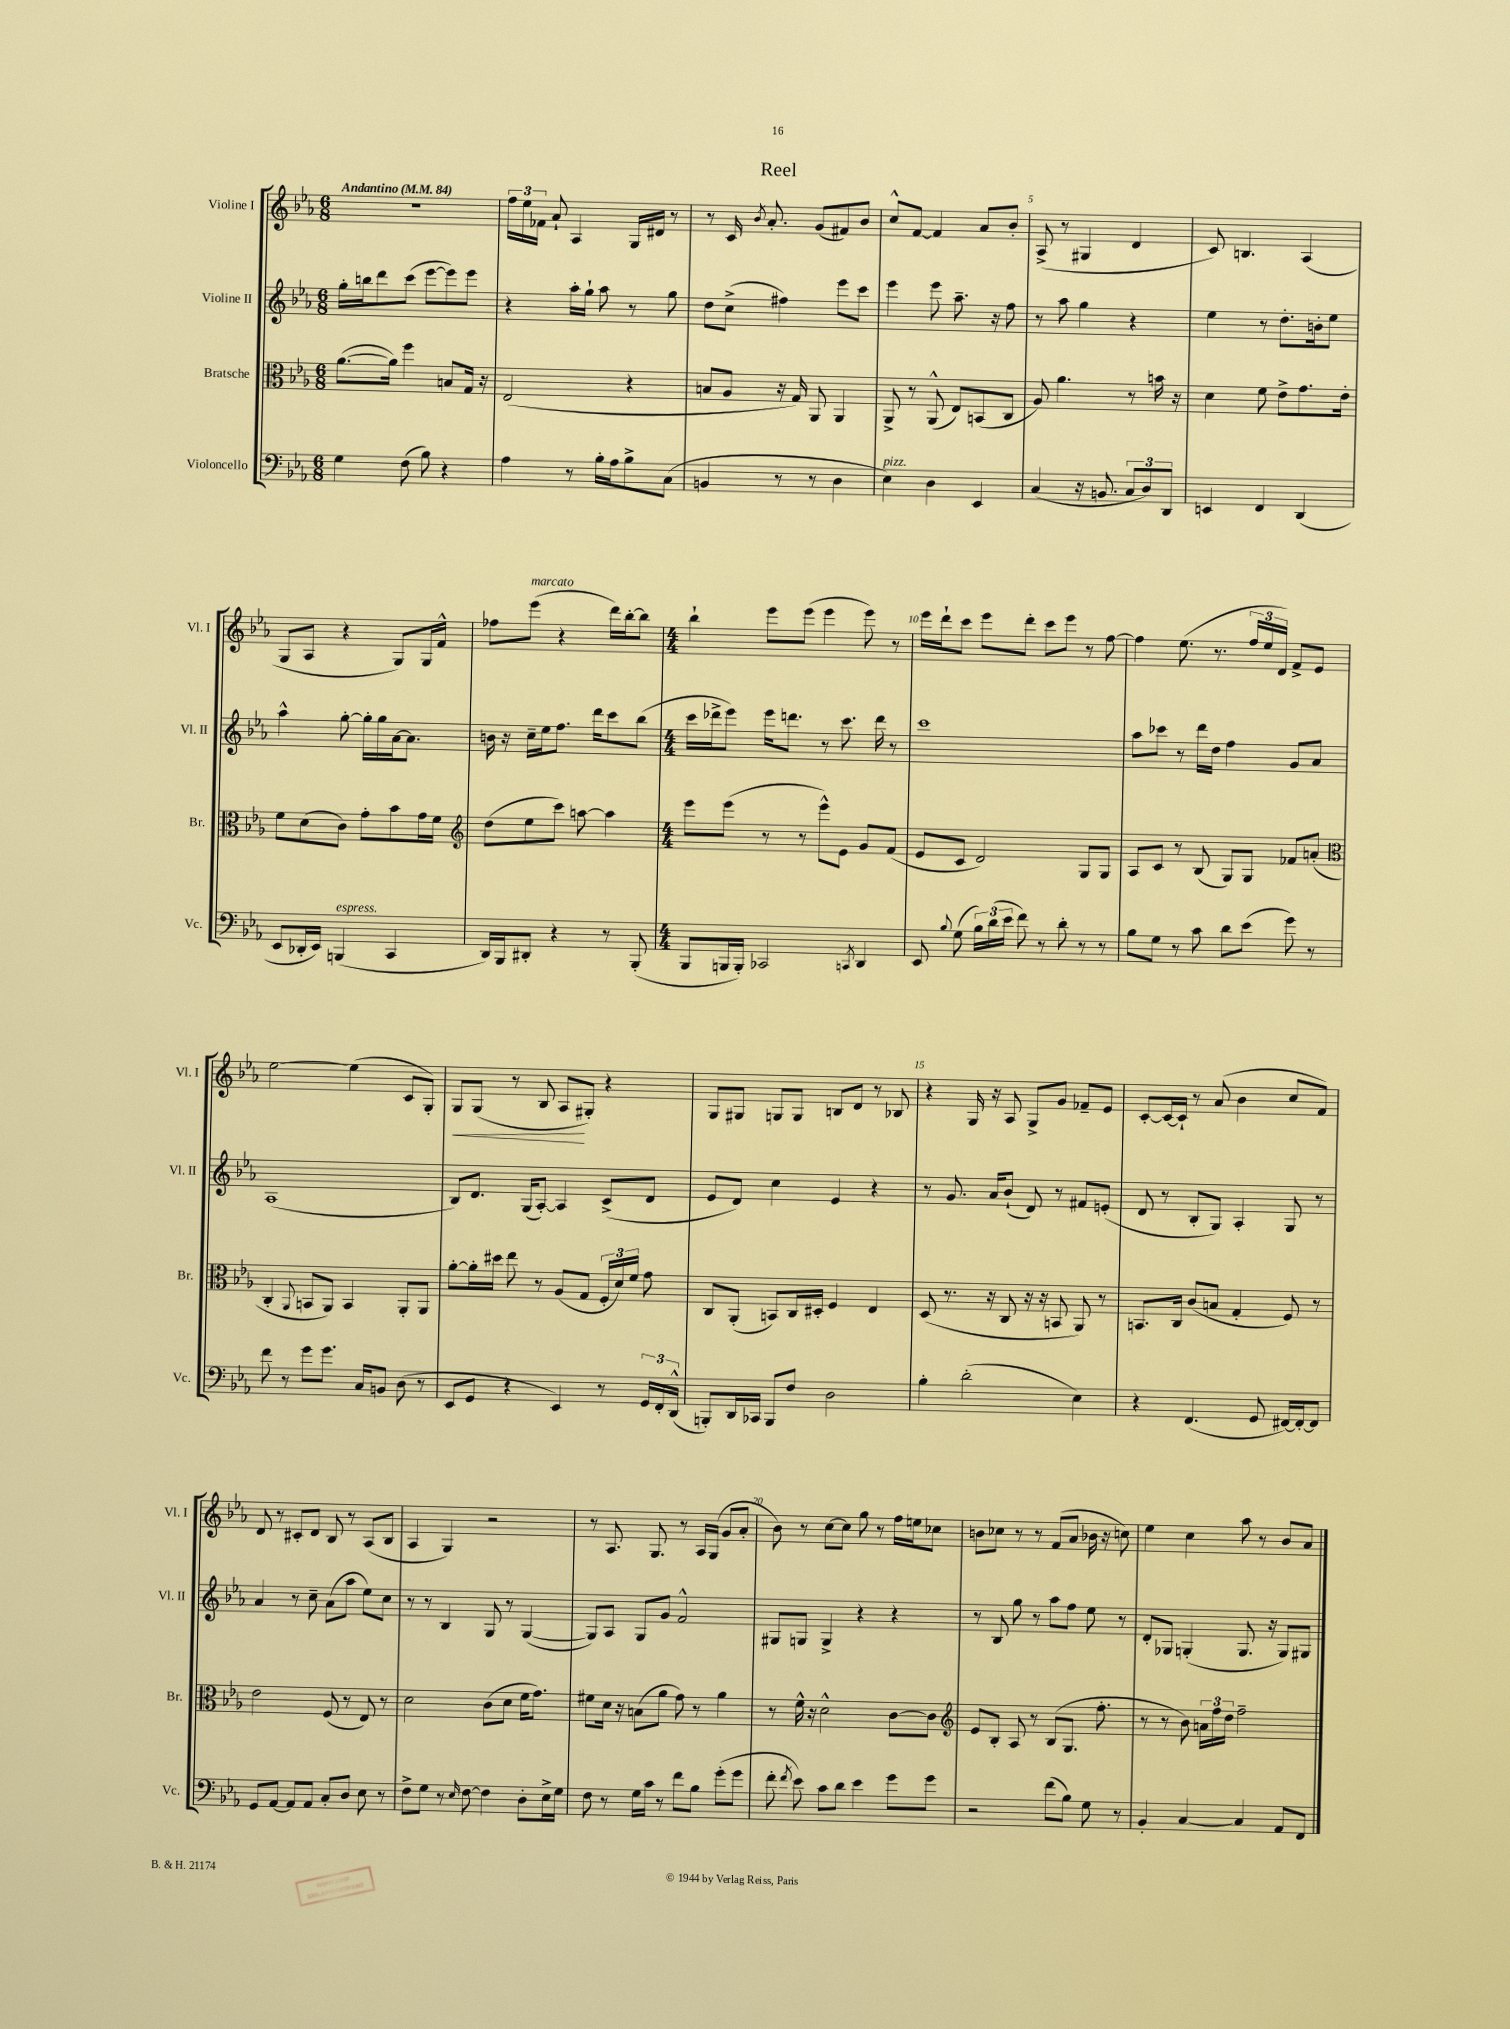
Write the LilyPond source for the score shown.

\header { title = "Reel" }
<<
\new StaffGroup <<
\new Staff = "s0" \with { instrumentName = "Violine I" shortInstrumentName = "Vl. I" } {
    \clef treble \key ees \major \numericTimeSignature \time 6/8 \tempo "Andantino" 4 = 84
    \autoBeamOff r2. |
    \tuplet 3/2 { f''16[ ees''16 fes'16] } aes'8-! aes4 g16[ dis'16] r8 |
    r8 c'16 \acciaccatura { bes'8 } aes'8.-. g'8[( fis'8) bes'8] |
    c''8[-^ f'8]~ f'4 aes'8[ bes'8]-. |
    aes8->( r8 gis4 d'4 |
    c'8) b4. aes4( |
    g8[ aes8] r4 g8[) g16 f'16]-^ |
    fes''8[ ees'''8]^\markup { \italic "marcato" }( r4 d'''16[) bes''16~-. bes''8] |
    \numericTimeSignature \time 4/4 bes''4-! ees'''8[ ees'''8]( ees'''4 ees'''8) r8 |
    ees'''16[ d'''16-! c'''8] ees'''8[ d'''8]-. c'''8[ ees'''8] r8 f''8~ |
    f''4 ees''8.( r8. \tuplet 3/2 { f''16[ ees''16 d'16]) } f'8[-> ees'8] |
    ees''2~ ees''4( c'8[ g8]-.) |
    g8[\< g8]( r8 bes8 aes8[\! gis8]-.) r4 |
    g8[ gis8] g8[ g8] b8[ d'8] r8 bes8 |
    r4 g16 r16 aes8 g8[-> g'8] fes'8[-- ees'8] |
    c'8[~-. c'16~ c'16]-! r8 aes'8( bes'4 c''8[ f'8]) |
    d'8 r8 cis'8[-. d'8] bes8 r8 aes8[( bes8] |
    aes4 g4) r2 |
    r8 aes8. g8. r8 aes16[ g16]( g'8[ aes'8]-. |
    bes'8) r8 c''8[~ c''8] g''8 r8 f''16[ e''16 ces''8] |
    b'8[ ces''8] r8 r8 f'8[( aes'8] bes'16 r16 c''8) |
    ees''4 c''4 aes''8 r8 bes'8[ aes'8] \bar "|." |
}
\new Staff = "s1" \with { instrumentName = "Violine II" shortInstrumentName = "Vl. II" } {
    \clef treble \key ees \major \numericTimeSignature \time 6/8
    \autoBeamOff g''16[-. b''16 d'''8 c'''8]( ees'''8[~ ees'''8) ees'''8] |
    r4 aes''16[-. g''16]-! aes''8 r8 g''8 |
    d''8[ c''8]->( fis''4) ees'''8[ c'''8] |
    ees'''4 ees'''8 aes''8.-- r16 f''8 |
    r8 aes''8 g''4 r4 |
    ees''4 r8 d''8.[-. b'16-. ees''8] |
    aes''4-^ g''8~-. g''16[-. g''16 aes'16~ aes'8.] |
    b'16 r16 c''16[-- ees''16 f''8.] d'''16[ c'''8 bes''8]( |
    \numericTimeSignature \time 4/4 c'''16[ des'''16-> ees'''8]) ees'''16[ d'''8.] r8 c'''8. d'''16 r8 |
    c'''1 |
    aes''8[ ces'''8] r8 d'''16[ d''16] f''4 g'8[ aes'8] |
    aes1( |
    bes8[) d'8.] g16[( aes8]~-.) aes4 c'8[->( d'8] |
    ees'8[ d'8]) c''4 ees'4 r4 |
    r8 g'8. aes'16[ bes'8]-!( d'8) r8 fis'8[ e'8]-.( |
    d'8 r8 bes8[-. g8]) aes4-. g8 r8 |
    aes'4 r8 c''8-- aes'8[( aes''8] ees''8[) c''8] |
    r8 r8 bes4 g8 r8 g4~( |
    g8[) aes8] g8[ g'8] f'2-^ |
    gis8[ g8] g4-> r4 r4 |
    r8 bes8 g''8 r8 aes''8[ f''8] ees''8 r8 |
    d'8[-. ges8] g4-.( g8. r16 g8[) gis8] \bar "|." |
}
\new Staff = "s2" \with { instrumentName = "Bratsche" shortInstrumentName = "Br." } {
    \clef alto \key ees \major \numericTimeSignature \time 6/8
    \autoBeamOff aes'8.[~( aes'16]) f''4 b8[ g16] r16 |
    ees2( r4 |
    b8[ aes8] r16 g16) aes,8 aes,4 |
    aes,8-> r8 aes,8-^( ees8[) b,8( c8] |
    aes8) aes'4. r8 b'16 r16 |
    d'4 f'8 ees'8[-> g'8. ees'16]-. |
    f'8[ d'8( c'8]) g'8[-. bes'8 g'16 f'16] |
    \clef treble d''8[( ees''8 c'''8]) a''8~ a''4 |
    \numericTimeSignature \time 4/4 ees'''8[ ees'''8]( r8 r8 ees'''8[-^) ees'8] g'8[ f'8]( |
    ees'8[ c'8] d'2) g8[ g8] |
    aes8[ c'8] r8 bes8( g8[) g8] fes'8[ a'8]-.( |
    \clef alto c4-. \appoggiatura { aes,8 } b,8[ aes,8]) b,4 aes,8[-. aes,8] |
    aes'8[~-. aes'16-. dis''16] ees''8 r8 aes8[( g8] \tuplet 3/2 { f16[-. d'16) f'16] } g'8 |
    c8[ aes,8]-.( b,8[) c16 dis16]-. f4 ees4 |
    d8( r8. r16 c8 r16 r16 b,8 aes,8) r8 |
    b,8.[ c16] c'8[( b8] g4-. f8) r8 |
    ees'2 f8( r8 ees8) r8 |
    d'2 c'8[( d'8] f'16[ g'8.]) |
    fis'8[ d'16] r16 b8[( aes'8] g'8) r8 aes'4 |
    r8 f'16-^ r16 d'2-^ c'8[~ c'8] |
    \clef treble ees'8[ bes8]-. aes8 r8 bes8[( g8.] f''8.-. |
    r8 r8 bes'8) \tuplet 3/2 { a'16[ f''16 d''16] } f''2-- \bar "|." |
}
\new Staff = "s3" \with { instrumentName = "Violoncello" shortInstrumentName = "Vc." } {
    \clef bass \key ees \major \numericTimeSignature \time 6/8
    \autoBeamOff g4 f8( bes8) r4 |
    aes4 r8 bes16[-. aes16 bes8-> c8]( |
    b,4 r8 r8 d4 |
    ees4^\markup { \italic "pizz." }) d4 ees,4 |
    c4( r16 b,8. \tuplet 3/2 { c8[ d8) d,8] } |
    e,4 f,4 d,4( |
    ees,8[ des,16-. ees,16]) b,,4^\markup { \italic "espress." }( c,4 |
    d,16[) bes,,16 dis,8]-. r4 r8 bes,,8-.( |
    \numericTimeSignature \time 4/4 bes,,8[ b,,16 b,,16]-.) ces,2 \acciaccatura { c,8 } d,4 |
    ees,8 \appoggiatura { bes8 } g8( \tuplet 3/2 { bes16[) d'16( ees'16] } f'8) r8 d'8-. r8 r8 |
    bes8[ g8] r8 c'8 d'8[ ees'8]( g'8) r8 |
    f'8 r8 g'8[ g'8.] c16[ b,8] d8( r8 |
    ees,8[ g,8] r4 ees,4) r8 \tuplet 3/2 { g,16[ f,16-. d,16]-^( } |
    b,,8[-.) d,16 ces,16] b,,8[ f8] d2 |
    bes4-. d'2-.( ees4) |
    r4 f,4.( g,8 fis,16[~) fis,16~-. fis,8] |
    g,8[ aes,8]~ aes,8[ aes,8] c8[-. d8] ees8 r8 |
    f8[-> g8] r8 \grace { ees16 } f8~ f4 d8[-. ees16-> g16] |
    f8 r8 g16[ c'16] r8 f'8[ bes8] g'8[-.( g'8] |
    f'8-. \acciaccatura { f'8 } ees'8) c'8[ d'8] ees'4 g'8[ g'8] |
    r2 f'8[( bes8]) g8 r8 |
    bes,4-. c4~ c4 aes,8[ f,8] \bar "|." |
}
>>
>>
\layout { \context { \Score \override BarNumber.break-visibility = ##(#f #t #t) barNumberVisibility = #(every-nth-bar-number-visible 5) } }
